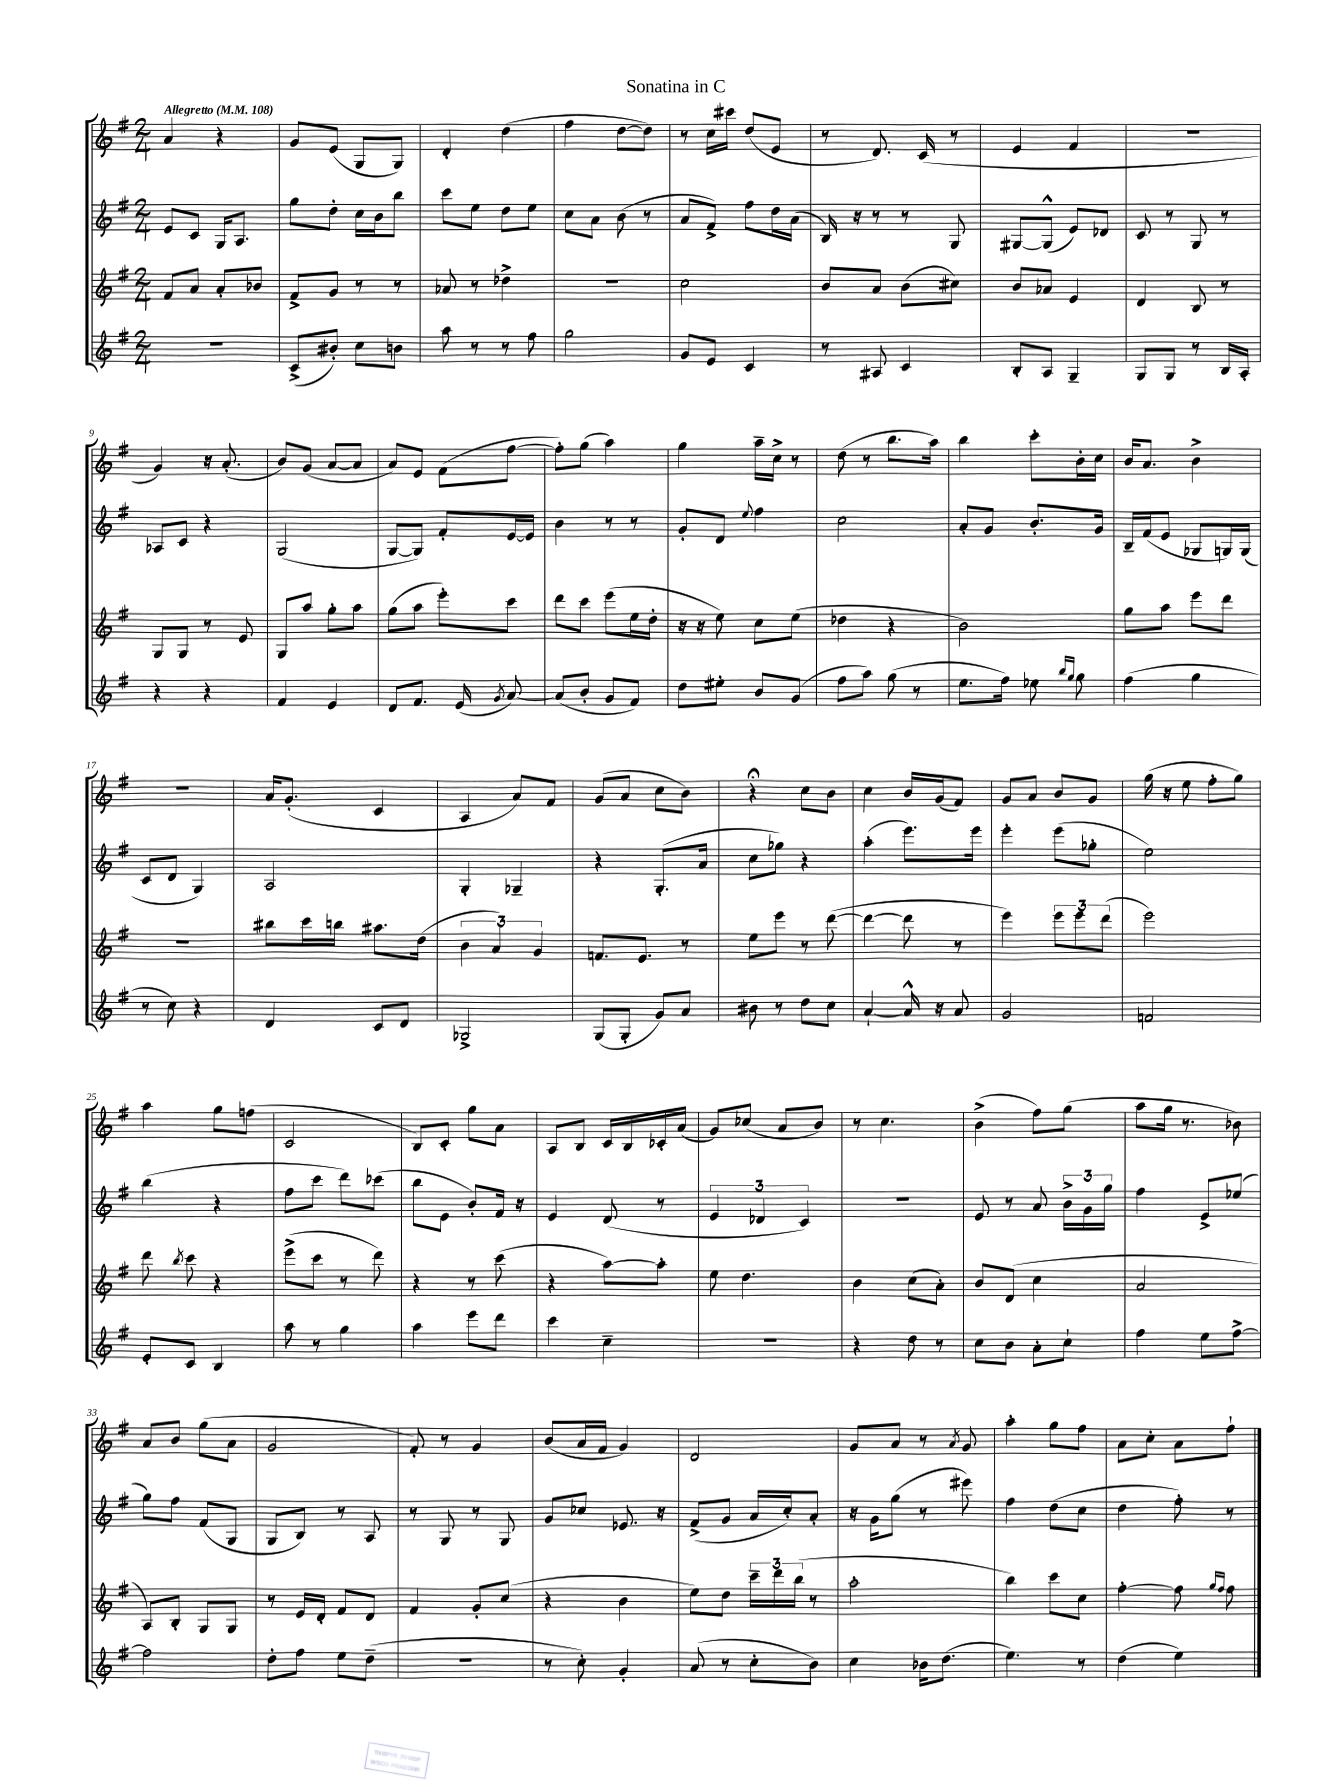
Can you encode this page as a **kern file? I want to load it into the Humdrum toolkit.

**kern	**kern	**kern	**kern
*part4	*part3	*part2	*part1
*staff4	*staff3	*staff2	*staff1
*clefG2	*clefG2	*clefG2	*clefG2
*k[f#]	*k[f#]	*k[f#]	*k[f#]
*M2/4	*M2/4	*M2/4	*M2/4
*MM108	*MM108	*MM108	*MM108
=1	=1	=1	=1
!	!	!	!LO:TX:a:B:t=Allegretto
2r	8f#/L	8e/L	4a/
.	8a/J	8c/J	.
.	8a'/L	16G/KL	4r
.	.	8.A/J	.
.	8b-X/J	.	.
=2	=2	=2	=2
(8c^/L	8f#^/L	8gg\L	8g/L
8b#X'/J)	8g/J	8dd'\J	(8e/J
8cc\L	8r	16cc\LL	8G/L
.	.	16b\J	.
8bn\J	8r	8bb\J	8G/J)
=3	=3	=3	=3
8aa\	8a-X/	8ccc\L	4d'/
8r	8r	8ee\J	.
8r	4dd-X^\	8dd\L	(4dd\
8ff#\	.	8ee\J	.
=4	=4	=4	=4
2gg\	2r	8cc\L	4ff#\
.	.	8a\J	.
.	.	(8b\	[8dd\L
.	.	8r	8dd\J])
=5	=5	=5	=5
8g/L	2cc\	8a/L	8r
8e/J	.	8f#^/J)	16cc\LL
.	.	.	16ccc#X\JJ
4c/	.	8ff#\L	(8dd/L
.	.	16dd\L	8e/J
.	.	(16a\JJ	.
=6	=6	=6	=6
8r	8b/L	16B/)	8r
.	.	16r	.
8A#X/	8a/J	8r	8.d/)
4c/	(8b\L	8r	.
.	.	.	(16c/
.	8cc#X\J)	8G/	8r
=7	=7	=7	=7
8B'/L	8b/L	[8G#X/L	4e/
8A/J	8a-X/J	(8G#^^/J]	.
4G~/	4e/	8e/L)	4f#/
.	.	8d-X/J	.
=8	=8	=8	=8
8G/L	4d/	8c/	2r
8G/J	.	8r	.
8r	8B/	8G/	.
16B/LL	8r	8r	.
16A'/JJ	.	.	.
!!LO:LB:g=z
=9	=9	=9	=9
4r	8G/L	8A-X/L	4g/)
.	8G/J	8c/J	.
4r	8r	4r	16r
.	.	.	(8.a'/
.	8e/	.	.
=10	=10	=10	=10
4f#/	8G/L	(2G/	8b/L)
.	8aa/J	.	(8g/J
4e/	8gg'\L	.	[8a/L
.	8aa\J	.	8a/J]
=11	=11	=11	=11
8d/L	(8gg\L	[8G/L	8a/L)
8.f#/J	8aa\J	8G/J])	8e/J
.	8eee'\L)	8f#'/L	(8f#\L
(16e/	.	.	.
8qg/	.	.	.
[8a/)	8ccc\J	[16e/L	[8ff#\J
.	.	16e/JJ]	.
=12	=12	=12	=12
(8a/L]	8ddd\L	4b\	8ff#'\L])
8b'/J	8ccc\J	.	(8gg\J
8g/L	(8eee\L	8r	4aa\)
8f#/J)	16ee\L	8r	.
.	16dd'\JJ	.	.
=13	=13	=13	=13
8dd\L	16r	8g'/L	4gg\
.	16r	.	.
8ee#X'\J	8ee\)	8d/J	.
.	.	8qqee/	.
8b/L	8cc\L	4ff#\	16aa~\LL
.	.	.	16cc^\JJ
(8g/J	(8ee\J	.	8r
=14	=14	=14	=14
8ff#\L	4dd-X\	2cc\	(8dd\
8aa\J)	.	.	8r
(8gg\	4r	.	8.bb\L
8r	.	.	.
.	.	.	16aa\Jk)
=15	=15	=15	=15
8.ee\L	2b\)	8a'/L	4bb\
.	.	8g/J	.
16ff#\Jk)	.	.	.
8ee-X\	.	8.b'/L	8ccc'\L
16qqbb/LL	.	.	.
16qqgg/JJ	.	.	.
8gg\	.	.	16b'\L
.	.	16g/Jk	16cc\JJ
=16	=16	=16	=16
(4ff#\	8gg\L	16B~/LL	16b/KL
.	.	(16f#/J	8.a/J
.	8aa\J	8e/J	.
4gg\	8eee\L	8G-X/L	4b^\
.	8ddd\J	16Gn/L)	.
.	.	(16G/JJ	.
!!LO:LB:g=z
=17	=17	=17	=17
8r	2r	8c/L	2r
8cc\)	.	8d/J	.
4r	.	4G/)	.
=18	=18	=18	=18
4d/	8bb#X\L	2A/	16a/KL
.	.	.	(8.g'/J
.	16ccc\L	.	.
.	16bbn\JJ	.	.
8c/L	8.aa#X\L	.	4c/
8d/J	.	.	.
.	(16dd\Jk	.	.
=19	=19	=19	=19
2G-X^/	6b\	4G'/	4A/
.	6a/)	.	.
.	.	4G-X~/	8a/L)
.	6g/	.	.
.	.	.	8f#/J
=20	=20	=20	=20
(8G/L	8.fn/L	4r	(8g/L
8G'/J	.	.	8a/J
.	8.e/J	.	.
8g/L)	.	(8.G'/L	8cc\L
8a/J	8r	.	8b\J)
.	.	16a/Jk	.
=21	=21	=21	=21
8b#X\	8ee\L	8cc\L	4r;<
8r	8eee\J	8gg-X\J)	.
8dd\L	8r	4r	8cc\L
8cc\J	([8ddd\	.	8b\J
=22	=22	=22	=22
[4a`/	4ddd\_	(4aa'\	4cc\
16a^^/]	8ddd\]	8.eee\L)	16b/LL
16r	.	.	(16g/J
8a/	8r	.	8f#/J)
.	.	16eee\Jk	.
=23	=23	=23	=23
2g/	4eee\)	4eee'\	8g/L
.	.	.	8a/J
.	12eee\L	(8eee\L	8b/L
.	12eee\	.	.
.	.	8gg-X'\J	8g/J
.	(12ddd\J	.	.
=24	=24	=24	=24
2fn/	2eee\)	2ee\)	(16gg\
.	.	.	16r
.	.	.	8ee\
.	.	.	8ff#'\L
.	.	.	8gg\J)
!!LO:LB:g=z
=25	=25	=25	=25
8e'/L	8ddd\	(4bb\	4aa\
.	8qbb/	.	.
8c/J	8ccc\	.	.
4B/	4r	4r	8gg\L
.	.	.	(8ffn\J
=26	=26	=26	=26
8aa\	(8eee^\L	8ff#\L	2c/
8r	8ccc\J	8ccc\J	.
4gg\	8r	8ddd\L)	.
.	8ddd\)	(8ccc-X\J	.
=27	=27	=27	=27
4aa\	4r	8bb\L	8B/L)
.	.	8e\J	8c'/J
8eee\L	8r	8b'/L)	8gg\L
8ddd\J	(8ccc\	16f#/Jk	8a\J
.	.	16r	.
=28	=28	=28	=28
4ccc\	4r	4e/	8A/L
.	.	.	8B/J
4cc~\	[8aa\L)	(8d/	16c/LL
.	.	.	16B/
.	8aa'\J]	8r	16c-X'/
.	.	.	(16a/JJ
=29	=29	=29	=29
2r	8ee\	6e/	8g/L)
.	4.dd\	.	(8cc-X/J
.	.	6d-X/	.
.	.	.	8a/L
.	.	6c/)	.
.	.	.	8b/J)
=30	=30	=30	=30
4r	4b\	2r	8r
.	.	.	4.cc\
8dd\	(8cc\L	.	.
8r	8a'\J)	.	.
=31	=31	=31	=31
8cc\L	8b/L	8e/	(4b^\
8b\J	(8d/J	8r	.
8a'\L	4cc\	8a/	8ff#\L)
8cc`\J	.	24b^\LL	(8gg\J
.	.	24g\	.
.	.	24gg\JJ	.
=32	=32	=32	=32
4ff#\	2a/	4ff#\	8aa\L
.	.	.	16gg\Jk
.	.	.	8.r
8ee\L	.	8e^/L	.
[8ff#^\J	.	(8ee-X/J	8b-X\)
!!LO:LB:g=z
=33	=33	=33	=33
2ff#\]	8A/L)	8gg\L)	8a/L
.	8B'/J	8ff#\J	8b/J
.	8G/L	(8f#/L	(8gg\L
.	8G/J	8G/J	8a\J
=34	=34	=34	=34
8dd'\L	8r	8G/L	2g/
8ff#\J	16e/LL	8B/J)	.
.	16d'/JJ	.	.
8ee\L	8f#/L	8r	.
(8dd~\J	8d/J	8A/	.
=35	=35	=35	=35
2r	4f#/	8r	8f#'/)
.	.	8G/	8r
.	8g'/L	8r	4g/
.	(8cc/J	8G/	.
=36	=36	=36	=36
8r	4r	8g/L	(8b/L
8cc'\)	.	8cc-X/J	16a/L
.	.	.	16f#/JJ
4g'/	4b\	8.e-X/	4g/)
.	.	16r	.
=37	=37	=37	=37
(8a/	8ee\L)	(8f#^/L	2d/
8r	8dd\J	8g/J	.
8cc'\L	24ccc~\LL	16a/LL	.
.	24ddd\	.	.
.	.	16cc'/J)	.
.	(24bb\JJ	.	.
8b\J)	8r	8a'/J	.
=38	=38	=38	=38
4cc\	2aa'\	16r	8g/L
.	.	16g\KL	.
.	.	(8gg\J	8a/J
16b-X\KL	.	8r	8r
(8.dd\J	.	.	.
.	.	.	8qa/
.	.	8eee#X\)	8g/
=39	=39	=39	=39
4.ee\)	4bb\)	4ff#\	4aa'\
.	8ccc\L	(8dd\L	8gg\L
8r	8cc\J	8cc\J	8ff#\J
=40	=40	=40	=40
(4dd\	[4ff#'\	4dd\	8a\L
.	.	.	8cc'\J
4ee\)	8ff#\]	8ff#'\)	8a\L
.	16qqgg/LL	.	.
.	16qqff#/JJ	.	.
.	8ff#\	8r	8ff#`\J
==	==	==	==
*-	*-	*-	*-
